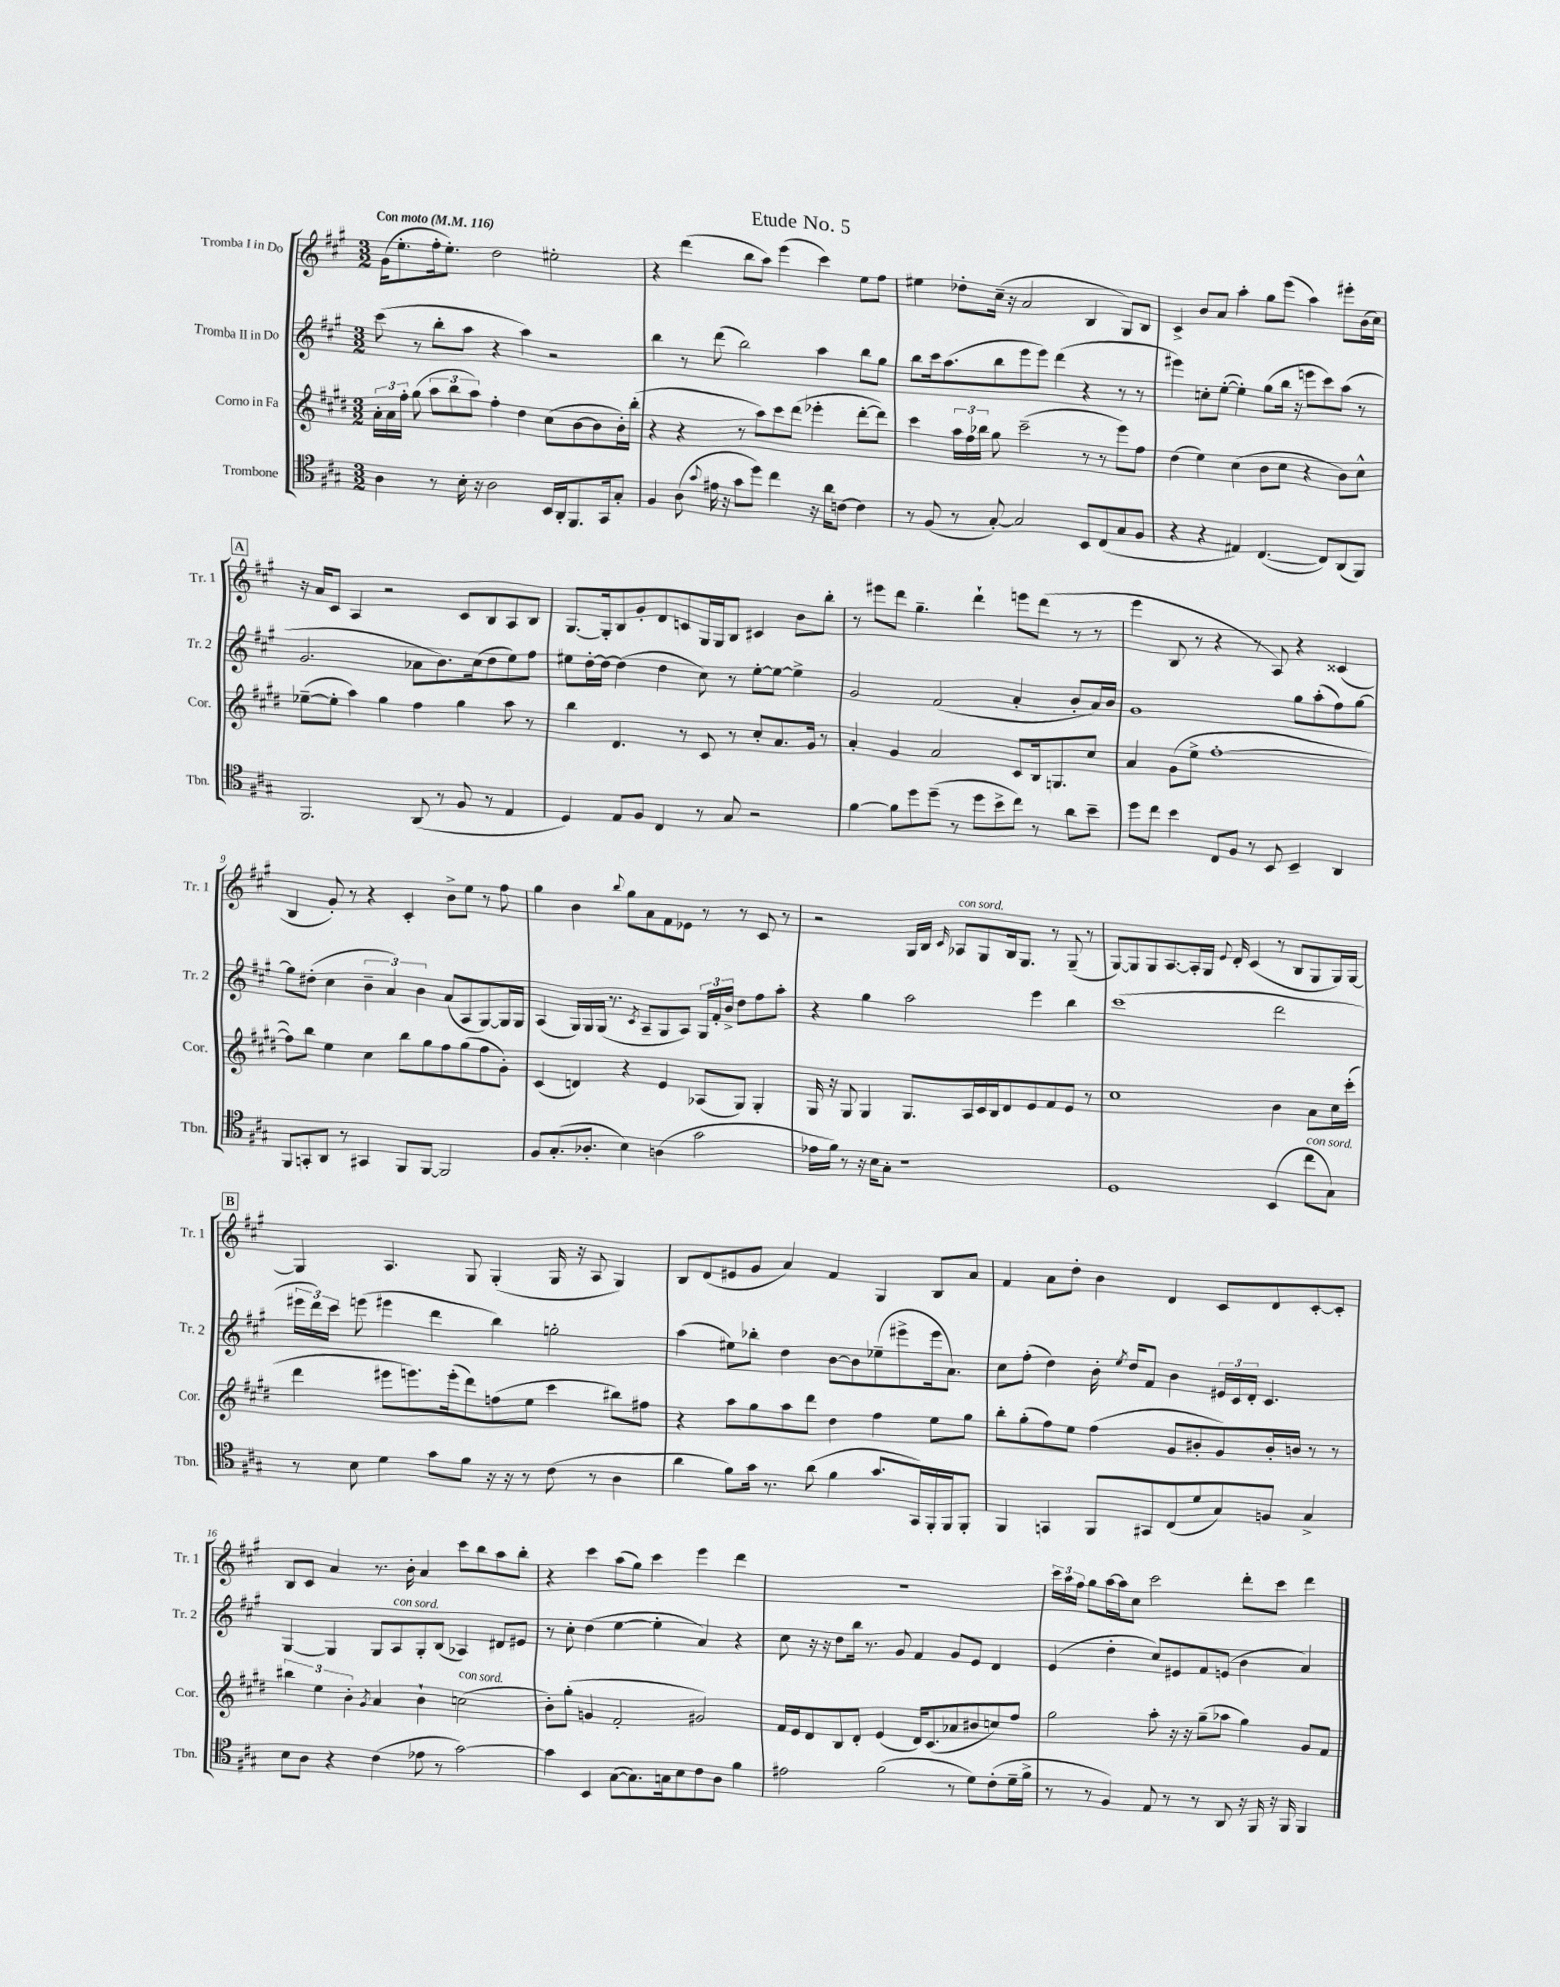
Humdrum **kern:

**kern	**kern	**kern	**kern
*part4	*part3	*part2	*part1
*staff4	*staff3	*staff2	*staff1
*I"Trombone	*I"Corno in Fa	*I"Tromba II in Do	*I"Tromba I in Do
*I'Tbn.	*I'Cor.	*I'Tr. 2	*I'Tr. 1
*clefC4	*clefG2	*clefG2	*clefG2
*k[f#c#g#]	*k[f#c#g#d#]	*k[f#c#g#]	*k[f#c#g#]
*M3/2	*M3/2	*M3/2	*M3/2
*MM116	*MM116	*MM116	*MM116
=1	=1	=1	=1
!	!	!	!LO:TX:a:B:t=Con moto
4A\	24a'\LL	(8ccc#\	(16g#\KL
.	24a\	.	.
.	.	.	8.ee'\
.	24ff#'\JJ	.	.
.	(8gg#\	8r	.
8r	12aa\L	8bb'\L	16ff#'\k
.	.	.	8.ee'\J)
.	12bb\	.	.
16B'\	.	8aa\J	.
.	12aa\J)	.	.
16r	.	.	.
2A\	4ff#'\	4r	2dd\
.	4dd#\	4aa\)	.
16BB/LL	(8cc#\L	2r	2ee#X'\
16AA'/J	.	.	.
8.FF#/	[8b\	.	.
.	8b\]	.	.
16GG#/k	.	.	.
8G#'/J	16b'\L)	.	.
.	(16bb'\JJ	.	.
=2	=2	=2	=2
4F#/	4r	4bb\	4r
(8A\	4r	8r	(4ddd\
8qqg#/	.	.	.
16e#X\	.	(8ddd\	.
16r	.	.	.
8g#\L	8r	2bb\)	8bb\L
8dd\J)	8aa\L)	.	8aa\J)
4cc#\	8ccc#\	.	(4eee\
.	(8ddd#\J	.	.
16r	4eee-X'\	4aa\	4ccc#\)
16a\KL	.	.	.
[8cn\J	.	.	.
4c\]	[8ddd#'\L	8bb\L	8ee\L
.	8ddd#\J])	8gg#\J	8ff#\J
=3	=3	=3	=3
8r	4ccc#\	8bb\L	4ee#X\
(8F#/	.	16ccc#\k	.
.	.	(8.aa\	.
8r	24aa\LL	.	8dd-X'\L
.	24ff#\	.	.
.	24bb-X\JJ	.	.
[8G#'/)	8gg#\	8bb\	(16cc#~\Jk
.	.	.	16r
2G#/]	(2ccc#~\	8eee\	2a/
.	.	8eee\J)	.
.	.	(4ddd\	.
8BB/L	8r	4r	4B/
(8C#/	8r	.	.
8G#/	8eee\L)	8r	8G#/L)
8F#/J	8ff#\J	8r	8B/J
=4	=4	=4	=4
4r	(4dd#\	4eee#X\)	4c#^/
4r	4ee\)	8ccn'\L	8b/L
.	.	([8ee'\J	8a/J
4E#X/)	(4cc#\	4ee'\])	4aa'\
([4.C#/	8b\L	(8gg#\L	8gg#\L
.	8cc#\J	16bb\Jk	(8eee\J
.	.	16r	.
.	4r	8eeen\L	4aa\)
8C#/L])	.	8ccc#\)	.
(8AA/	8b\L)	(8aa\J	8eee#X'\L
8FF#/J)	8cc#^^\J	8r	(16b\L
.	.	.	16cc#\JJ)
!!LO:LB:g=z
!!LO:REH:place=s1:t=A
=5	=5	=5	=5
2.FF#/	([8ee-X~\L	2.g#/	16r
.	.	.	16a/KL
.	8ee-'\J]	.	8c#/J
.	4aa\)	.	4A/
.	4gg#\	.	2r
(8AA/	4ff#\	8a-X\L	.
8r	.	8.b\)	.
8F#/	4gg#\	.	8c#/L
.	.	(16cc#\k	.
8r	.	8dd\	8B/
4E/	8aa\	8ee\)	8A/
.	8r	8ff#\J	8B/J
=6	=6	=6	=6
4D/)	4bb\	8ee#X\L	[8.G#/L
.	.	[16dd'\L	.
.	.	16dd\JJ_	16G#'/k]
8E/L	4.d#/	(4dd\]	8B/
8F#/J	.	.	8g#'/
4C#/	.	4dd\	8d/
.	8r	.	8cn/
8r	8c#/	8cc#\)	16G#/L
.	.	.	16G#/J
8G#/	8r	8r	8B/J
2r	8cc#'/L	[8ee#'\L	4c#X/
.	8.a/	8ee#\J_	.
.	.	4ee#^\]	8b\L
.	16g#/Jk	.	.
.	8r	.	8bb'\J
=7	=7	=7	=7
[4f#\	4a'/	2g#/	8r
.	.	.	8eee#X\L
8f#\L]	4g#/	.	8ddd\J
8dd\	.	.	4.gg#~\
(8dd~\J	2a/	(2f#/	.
8r	.	.	.
8dd\L	.	.	4ddd`\
8b^\	.	.	.
8cc#\J)	8c#/L	4a'/	8eeen\L
8r	16B/k	.	(8ddd\J
.	8.Gn/	.	.
8a\L	.	8b'/L	8r
8b~\J	8cc#/J	16a/L)	8r
.	.	16b/JJ	.
=8	=8	=8	=8
8dd\L	4a/	1g#	4eee\
8cc#\J	.	.	.
4b\	(8g#\L	.	8B/
.	8ee^\J	.	8r
8C#/L	[1ff#'	.	4r
8F#/J	.	.	.
8r	.	.	8r
8BB/	.	.	8A/)
4BB~/	.	8gg#\L	4r
.	.	(8aa'\	.
4AA/	.	8ff#\)	(4c##X/
.	.	[8gg#\J	.
!!LO:LB:g=z
=9	=9	=9	=9
8FF#/L	8ff#\L])	8gg#\L]	4B/
8GGn'/	8bb\J	(8dd#X'\J	.
8AA/J	4ee\	4cc#\	8g#'/)
8r	.	.	8r
4GG#X/	4cc#\	6b~\	4r
.	.	6a/)	.
8FF#/L	8bb\L	.	4c#'/
.	.	6b\	.
[8FF#/J	8gg#\	.	.
2FF#/]	8ff#\	(8a/L	8b^\L
.	(8gg#\	8A/	8ee\J
.	8ff#\	[8G#/)	8r
.	8g#'\J)	16G#/L]	8ff#\
.	.	16G#/JJ	.
=10	=10	=10	=10
8F#/L	(4c#/	(4A/	4gg#\
(8.G#'/	.	.	.
.	4dn/)	16G#/LL)	4b\
8.A-X'/J	.	16G#/	.
.	.	(16G#/JJ	.
.	.	8.r	.
.	.	.	8qqbb/
4B\)	4r	.	8gg#\L
.	.	8qc#/	.
.	.	8A~/L	8a\
(4An\	4e/	8G#/	8f#\
.	.	8A/J)	8e-X\J
2g#\	(8A-X/L	24G#/LL	8r
.	.	24f#'/	.
.	.	24b^/JJ	.
.	8G#/J)	8dd\L	8r
.	4G#'/	8ff#\	8c#/
.	.	8aa'\J	8r
=11	=11	=11	=11
16e-X\LL	16G#/	4r	2r
16f#\JJ)	16r	.	.
8r	8G#/	.	.
16r	4G#/	4gg#\	.
16B\KL	.	.	.
8G#'\J	.	.	.
1r	8.G#/L	2aa\	16G#/LL
.	.	.	16B/JJ
.	.	.	16qqc#/
!	!	!	!LO:TX:a:i:t=con sord.
.	.	.	8A-X/L
.	16A/L	.	.
.	16c#/	.	8G#/
.	16B/J	.	.
.	8d#/	.	16B/k
.	.	.	8.G#/J
.	8e/	4eee\	.
.	8f#/	.	8r
.	8e/J	4bb\	(8G#~/
.	8r	.	8r
=12	=12	=12	=12
1D	1cc#	(1ccc#	[8G#/L)
.	.	.	8G#/]
.	.	.	8G#/
.	.	.	[8.A/
.	.	.	16A'/L]
.	.	.	16G#/JJ
.	.	.	8qqe/
.	.	.	16d'/
.	.	.	(4c#/
(4BB/	4b\	2ddd\	8r
.	.	.	8B/L
!LO:TX:a:i:t=con sord.	!	!	!
8cc#\L	8a\L	.	8G#/
8G#\J)	16cc#\L	.	16G#/L)
.	(16ccc#'\JJ	.	[16G#/JJ
!!LO:LB:g=z
!!LO:REH:place=s1:t=B
=13	=13	=13	=13
8r	4ddd#\	24eee#X\LL	4G#/]
.	.	24ddd\)	.
.	.	24ccc#\JJ	.
8B\	.	(8eeen\	.
4d\	8eee#X\L	4eee#X\	4.A/
.	8.eeen\)	.	.
8g#\L	.	4ddd\	.
.	(16eee'\k	.	.
8f#\J	8ddd#\)	.	8G#/
16r	(8ffn\	4bb\)	(4G#'/
16r	.	.	.
8r	8ee\J	.	.
(8c#\	4ccc#\	2ggn'\	16G#/
.	.	.	16r
8r	.	.	8A/
4A\	8bb#X\L)	.	4G#/)
.	8ff#X\J	.	.
=14	=14	=14	=14
4a\	4r	(4aa\	8B/L
.	.	.	(8d/
8f#\L)	8aa\L	8ee#X\L)	8e#X/
16g#\Jk	8gg#\	8bb-X'\J	8g#/J
8.r	.	.	.
.	8aa\	4dd\	4a/)
(8a\	8ddd#\J	.	.
4f#\	4dd#\	[8b\L	4f#/
.	.	8b\]	.
8.g#/L	4ff#\	(8ee-X~\	4G#/
.	.	8eee#X^\	.
16GG#/L)	.	.	.
16FF#'/	8ee\L	16eee#\k	8B/L
16FF#/J	.	8.a\J)	.
8FF#'/J	8gg#\J	.	8a/J
=15	=15	=15	=15
4FF#/	8bb'\L	8cc#\L	4f#/
.	(8gg#'\	(8ff#'\J	.
4GGn/	8ff#\)	4dd\)	8a\L
.	8ee\J	.	8dd'\J
8FF#/L	(4ff#\	16b'\	4b\
.	.	8qee/	.
.	.	16dd/KL	.
8GG#X/	.	8f#/J	.
(8C#/	8g#/L	4b\	4d/
8d/	8b#X'/	.	.
8G#/)	8g#/)	24e#X/LL	8c#/L
.	.	24c#/	.
.	.	24d'/JJ	.
8Fn/J	16b#'/L	4.c#/	8d/
.	16bn/JJ	.	.
4G#^/	8r	.	[8c#'/
.	8r	.	8c#'/J]
!!LO:LB:g=z
=16	=16	=16	=16
8B\L	6bb#X\	[4G#/	8B/L
8A\J	.	.	8c#/J
.	6ee\	.	.
4r	.	4G#/]	4a/
.	6b'\	.	.
.	8qg#/	.	.
(4c#\	4a/	8G#/L	8.r
!	!	!LO:TX:a:i:t=con sord.	!
.	.	8A/	.
.	.	.	16b'\
8e-X\	4b`\	8G#'/	4a/
8r	.	(8B/J	.
!	!LO:TX:a:i:t=con sord.	!	!
[2g#\)	(2ccn\	4A-X/)	8ccc#\L
.	.	.	8bb\
.	.	8d#X/L	8aa\
.	.	8e#X/J	8bb'\J
=17	=17	=17	=17
4g#\]	8b'\L)	8r	4r
.	(8gg#'\J	8cc#'\	.
4BB/	4gn/	(4dd\	4ccc#\
([8G#\L	2f#'/	[4ee\	(8aa\L
8.G#\])	.	.	8gg#\J)
.	.	4ee'\]	4ccc#\
16Gn\k	.	.	.
8B\	.	.	.
8c#\	2g#X/)	4a/)	4eee\
8A\J	.	.	.
4f#\	.	4r	4ddd\
=18	=18	=18	=18
2e#X\	16f#/LL	8cc#\	1.r
.	16e/J	.	.
.	8d#/	16r	.
.	.	16r	.
.	8B/	8dd\L	.
.	8d#'/J	16bb\Jk	.
.	.	8.r	.
(2f#\	(4e/	.	.
.	.	8g#/	.
.	16d#/KL)	4f#/	.
.	(8.c#/	.	.
8r	8a-X/	8g#/L	.
8d\L)	8b#X/	8e/J	.
(8c#'\	8ccn/)	4d/	.
16d~\L	8ff#/J	.	.
16f#^\JJ	.	.	.
=19	=19	=19	=19
8r	2gg#\	(4e/	24ccc#\LL
.	.	.	24aa\
.	.	.	24ff#\JJ
8r	.	.	8gg#\L
4F#/)	.	4dd'\	[16aa\L
.	.	.	16aa\J]
.	.	.	8cc#\J
8E/	8aa'\	8cc#/L)	2ccc#\
8r	16r	8e#X/	.
.	16r	.	.
8r	(8gg#~\L	8f#/	.
8AA/	8aa-X\J	(8en/J	.
16r	4gg#\)	4b\	8ddd'\L
16FF#/	.	.	.
16r	.	.	8ccc#\J
16FF#/	.	.	.
4FF#/	8g#/L	4a/)	4ddd\
.	8f#/J	.	.
==	==	==	==
*-	*-	*-	*-
